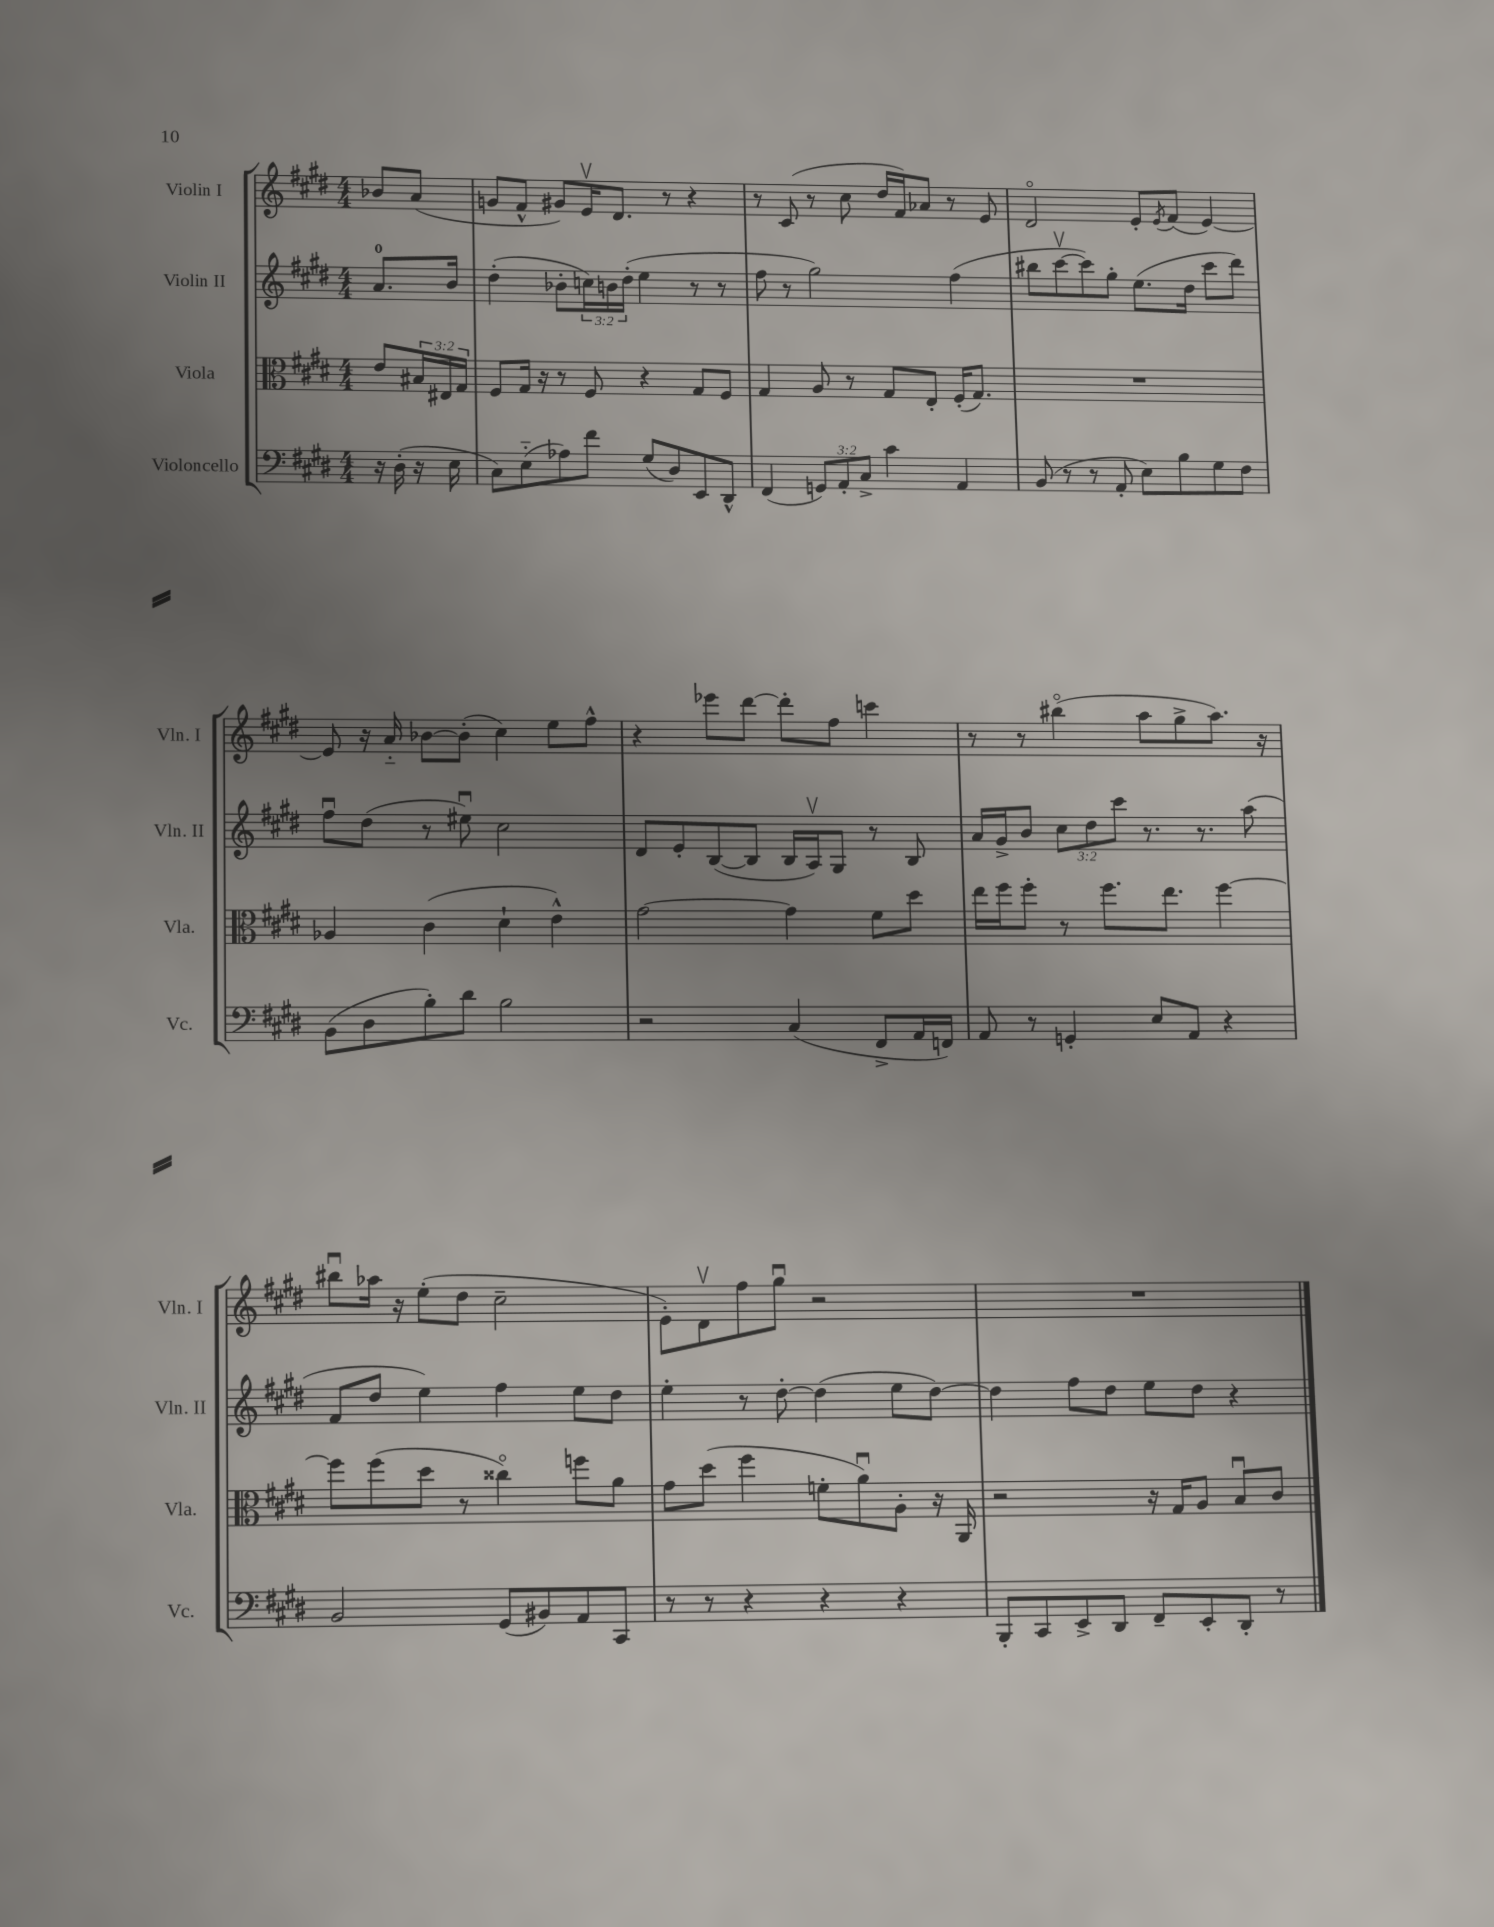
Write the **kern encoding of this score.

**kern	**kern	**kern	**kern
*part4	*part3	*part2	*part1
*staff4	*staff3	*staff2	*staff1
*I"Violoncello	*I"Viola	*I"Violin II	*I"Violin I
*I'Vc.	*I'Vla.	*I'Vln. II	*I'Vln. I
*clefF4	*clefC3	*clefG2	*clefG2
*k[f#c#g#d#]	*k[f#c#g#d#]	*k[f#c#g#d#]	*k[f#c#g#d#]
*M4/4	*M4/4	*M4/4	*M4/4
=	=	=	=
16r	8e/L	8.a/L	8b-X/L
(16D#'\	.	.	.
16r	24B#X/L	.	(8a/J
.	24E#X/	.	.
16E\	.	16b/Jk	.
.	24G#/JJ	.	.
=1	=1	=1	=1
8C#\L)	8F#/L	(4dd#'\	8gn/L
(8E\	16G#/Jk	.	8f#^^/J
.	16r	.	.
8A-X\)	8r	8b-X'\L	8g#X/L)
8f#\J	8F#/	24ccn\L)	16ev/K
.	.	24bn\	.
.	.	.	8.d#/J
.	.	(24dd#'\JJ	.
(8G#/L	4r	4ee\	.
8D#/)	.	.	8r
8EE/	8G#/L	8r	4r
8DD#^^/J	8F#/J	8r	.
=2	=2	=2	=2
(4FF#/	4G#/	8ff#\	8r
.	.	8r	(8c#/
12GGn/L)	8A/	2gg#\)	8r
12AA'/	.	.	.
.	8r	.	8cc#\
12C#^/J	.	.	.
4c#\	8G#/L	.	16dd#/LL
.	.	.	16f#/J)
.	8E'/J	.	8a-X/J
4AA/	(16F#'/KL	(4ff#\	8r
.	8.G#/J)	.	.
.	.	.	8e/
=3	=3	=3	=3
(8BB/	1r	8bb#X\L	2d#/
8r	.	[8ccc#v\	.
8r	.	8ccc#\])	.
8AA'/	.	8gg#'\J	.
8E\L)	.	(8.ee\L	8e'/L
.	.	.	8qe/
8B\	.	.	(8f#/J
.	.	16dd#\Jk	.
8G#\	.	8ccc#\L	[4e/)
8F#\J	.	8ddd#\J)	.
!!LO:LB:g=z
=4	=4	=4	=4
(8BB\L	4A-X/	8ff#u\L	8e/]
8D#\	.	(8dd#\J	16r
.	.	.	16a/
8B'\)	(4c#\	8r	[8b-X\L
8d#\J	.	8ee#Xu\)	(8b-'\J]
2B\	4d#`\	2cc#\	4cc#\)
.	4e^^\)	.	8ee\L
.	.	.	8ff#^^\J
=5	=5	=5	=5
2r	[2g#\	8d#/L	4r
.	.	8e'/	.
.	.	([8B/	8eee-X\L
.	.	8B/J]	[8ddd#\J
(4C#/	4g#\]	16B/LL	8ddd#'\L]
.	.	16Av/J)	.
.	.	8G#/J	8ff#\J
8FF#^/L	8f#\L	8r	4cccn\
16AA/L	8dd#\J	8B/	.
16FFn/JJ)	.	.	.
=6	=6	=6	=6
8AA/	16ee\LL	16a/LL	8r
.	16ff#\J	16g#^/J	.
8r	8ff#'\J	8b/J	8r
4GGn'/	8r	12cc#\L	(4bb#X\
.	.	12dd#\	.
.	8.ff#\L	.	.
.	.	12ccc#\J	.
8E/L	.	8.r	8aa\L
.	8.ee\J	.	.
8AA/J	.	.	8gg#^\
.	.	8.r	.
4r	[4ff#\	.	8.aa\J)
.	.	(8aa\	.
.	.	.	16r
!!LO:LB:g=z
=7	=7	=7	=7
2BB/	8ff#\L]	8f#/L	8bb#Xu\L
.	(8ff#\	8dd#/J	16aa-X\Jk
.	.	.	16r
.	8dd#\J	4ee\)	(8ee'\L
.	8r	.	8dd#\J
(8GG#/L	4cc##X\)	4ff#\	2cc#~\
8BB#X/)	.	.	.
8AA/	8ffn\L	8ee\L	.
8CC#/J	8a\J	8dd#\J	.
=8	=8	=8	=8
8r	8g#\L	4ee'\	8e'\L)
8r	(8dd#\J	.	8d#v\
4r	4ff#\	8r	8ff#\
.	.	[8dd#'\	8gg#u\J
4r	8fn'\L	(4dd#\]	2r
.	8au\)	.	.
4r	8A'\J	8ee\L	.
.	16r	[8dd#\J)	.
.	16AA/	.	.
=9	=9	=9	=9
8BBB'/L	2r	4dd#\]	1r
8CC#/	.	.	.
8EE^/	.	8ff#\L	.
8DD#/J	.	8dd#\J	.
8FF#~/L	16r	8ee\L	.
.	16G#/KL	.	.
8EE'/	8A/J	8dd#\J	.
8DD#'/J	8Bu/L	4r	.
8r	8c#/J	.	.
==	==	==	==
*-	*-	*-	*-
